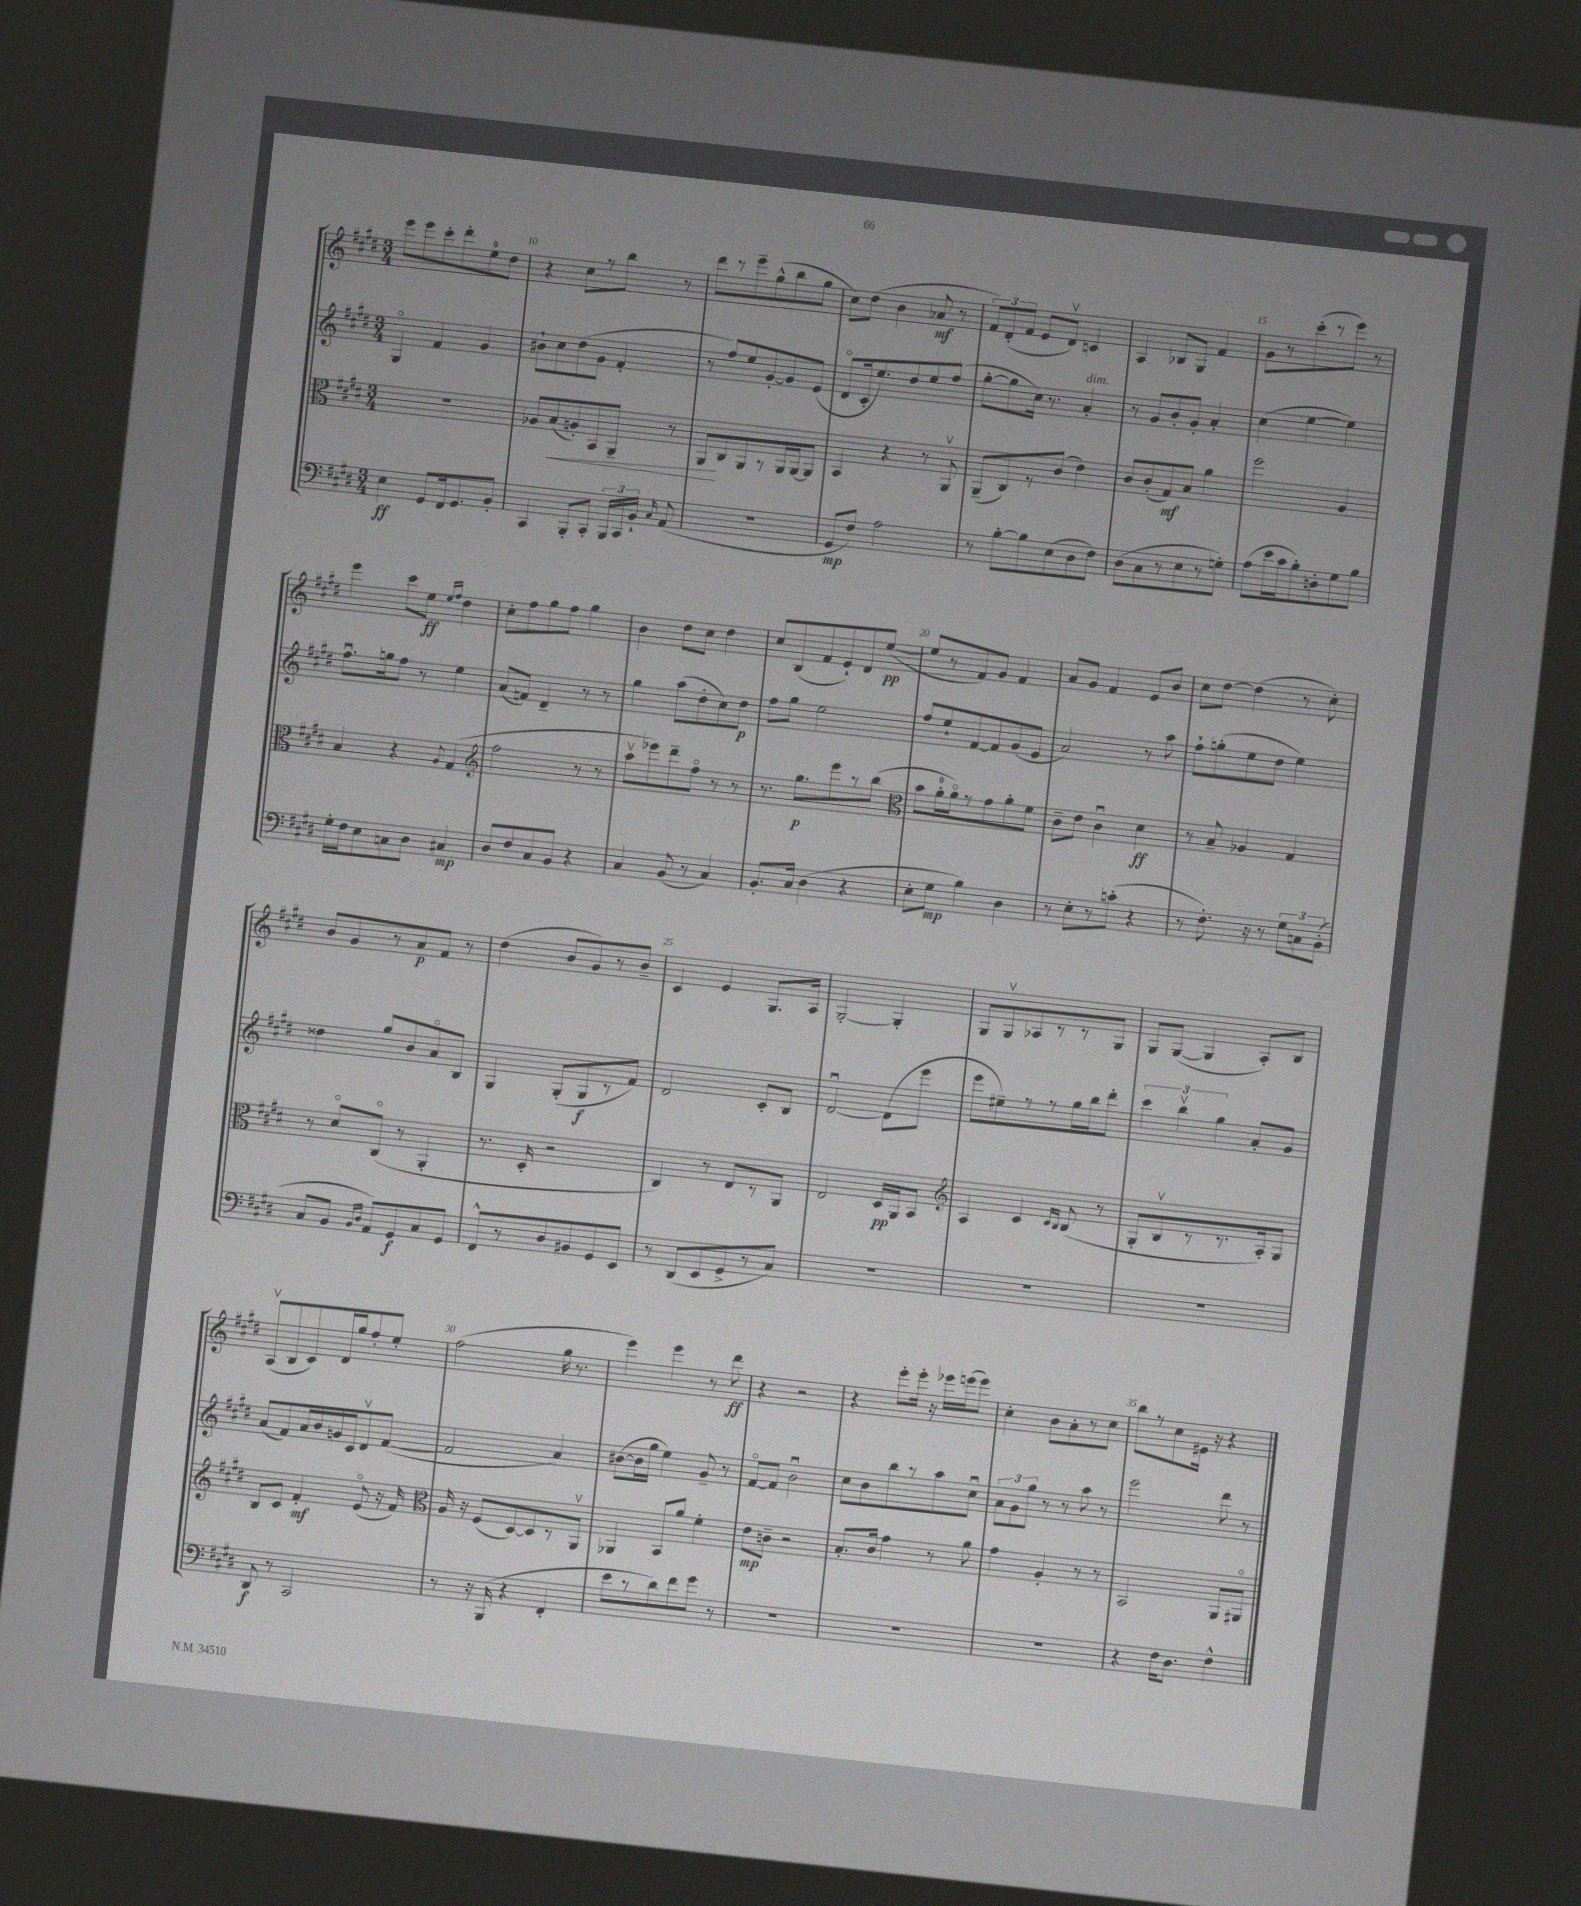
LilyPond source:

<<
\new StaffGroup <<
\new Staff = "s0" {
    \clef treble \key e \major \numericTimeSignature \time 3/4
    \autoBeamOff e'''8[ e'''8 cis'''8-. dis'''8-. e''8-0 dis''8] |
    r4 cis''8[ r8 b''8] r8 |
    dis'''8[ r8 e'''8-- gis''8-^( b''8 gis''8] |
    cis''8[) dis''8]( b'4 aes'8\mf r8 |
    \tuplet 3/2 { fis'8[) dis'8-.( fis'8] } e'8[ dis'8]\upbow) c'4 |
    a4 bes8[ gis8] fis'4 |
    gis'8[ r8 cis'''8-.( r8 e'''8]) r8 |
    e'''4 cis'''8[ e''8]\ff \grace { e''16[ fis''16] } dis''4 |
    cis''8[-. fis''8 gis''8 fis''8] gis''4 |
    b'4 dis''8[ cis''8] dis''4 |
    cis''8[ b8( fis'8 e'8-!) dis'8 e''8]~\pp( |
    e''8[ r8 fis'8) gis'8] fis'4 |
    a'8[ gis'8] fis'4 e'8[ b'8] |
    cis''8[ dis''8]~ dis''4( r8 cis''8-.) |
    b'8[ gis'8 r8 a'8\p fis'8] r8 |
    dis''4( b'8[ gis'8) r8 b'8]-- |
    cis'4 e'4 gis8.[ a16] |
    gis2~-. gis4-. |
    gis8[ gis8\upbow aes8 r8 r8 gis8] |
    gis8[ gis8]~( gis4 a8[-.) b8] |
    a8[\upbow( b8 cis'8) dis'16 gis''16 fis''8-. e''8]-. |
    fis''2( gis''16 r8. |
    e'''4) e'''4 r8 dis'''8\ff |
    r4 r2 |
    r4 e'''8[-. e'''16]-. r16 ees'''16[ e'''16( e'''8]) |
    cis''4-. b'8[ a'8-. r8 cis''8] |
    b''8[ r8 cis''8 eis'16] r16 r4 \bar "|." |
}
\new Staff = "s1" {
    \clef treble \key e \major \numericTimeSignature \time 3/4
    \autoBeamOff gis4\flageolet fis'4 gis'4 |
    bis'8[-! cis''8 dis''8( gis'8] fis'4-. |
    r8 fis''8[) e''8 gis'8~-. gis'8 e'8]( |
    dis'8[\flageolet cis'16-. e''8.) dis''8 e''8 fis''8]( |
    gis''8[~-. gis''8 cis''16]) r8. a'4-.^\markup { \italic "dim." } |
    r8 gis'8[ b'8-. gis'8]-. a'4-. |
    cis''4( e''4~ e''4) |
    fis''8.[\downbow g''16 fis''8] r8 e''4 |
    a'8[( f'8]) dis'4-- r8 r8 |
    gis''4 a''8[( dis''8-. cis''8) dis''8]\p |
    fis''8[ gis''8] e''2 |
    fis''8[ e''8-! fis'8~ fis'8 gis'8( e'8] |
    a'2) r8 a''8 |
    fis''8[-! g''8-.( e''8 dis''8] e''4) |
    disis''4 gis''8[ b'8 a'8\flageolet b8] |
    gis4 gis8[-.( gis8\f r8 fis'8]) |
    dis'2 cis'8[-. b8] |
    dis'2~\downbow dis'8[( e'''8] |
    e'''8[ eis''8--) r8 r8 gis''16 b''16 dis'''8]-. |
    \tuplet 3/2 { cis'''4 b''4\upbow gis''4 } a'8[-. gis'8] |
    a'8[( fis'8) a'16 b'16 g'16 cis'16 dis'8\upbow fis'8]~( |
    fis'2 a'4) |
    bis'8[~( bis'16 gis''16] e''4) gis'8-- r8 |
    fis'8[~\flageolet fis'8] b'2\downbow |
    cis''8[ b'8 b''8 r8 a''8 cis''8]\downbow |
    \tuplet 3/2 { a'8[ gis'8 gis''8] } r8 r8 a''8 r8 |
    e'''2 dis'''8 r8 \bar "|." |
}
\new Staff = "s2" {
    \clef alto \key e \major \numericTimeSignature \time 3/4
    \autoBeamOff R2. |
    aes8[ b8\<( a8-.) b,8 a,8]-- r8 |
    a,8[\! cis8 a,8 r8 a,16 a,16~ a,8] |
    b,4 r4 r8 a,8\upbow |
    a,8[--( cis8) r8 cis'8]( e'4) |
    cis'8[ cis'8-.( gis8\mf) b8] a'4 |
    fis''2 a4 |
    b4 r4 \appoggiatura { a8 } gis4( |
    \clef treble fis''2 r8 r8 |
    a''8[\upbow ees'''8) dis'''8-- fis''8]\flageolet r8 r8 |
    r8. gis''8.[\p e'''8 r8 b''8]( |
    \clef alto b'8[ a'16-0-. a'16\flageolet) r8 gis'8 a'8-. fis'8] |
    cis'8[-- e'8] cis'4\downbow dis'4\ff |
    r8 b8-- aes4 gis4 |
    r8 dis'8[\flageolet cis8]\flageolet( r8 a,4-. |
    r8. dis16-. r2 |
    cis4) r8 e8[ r8 a,8] |
    e2 dis16[\pp a,16 b,8] |
    \clef treble a4 cis'4 \grace { cis'16[ b16] } b8( r8 |
    gis8[-. b8\upbow r8 r8. a16-.) gis8] |
    b8[ cis'8] fis'4-.\mf e'8\flageolet( r16 fis'16) |
    \clef alto a16 r16 fis8[( dis8~) dis8 r8 a,8]\upbow |
    aes,4 b,8[ a'8] fis'4-. |
    e'8[\mp c'8]-- r2 |
    b8.[-. cis'16] gis'4 r8 a'8 |
    gis'4 a4-. r8 r8 |
    b,2 a,8[ ais,8]\flageolet \bar "|." |
}
\new Staff = "s3" {
    \clef bass \key e \major \numericTimeSignature \time 3/4
    \autoBeamOff e4\ff gis,8[ fis,16 gis,8. b,8]-. |
    cis,4 b,,8[-. cis,8]-. \tuplet 3/2 { b,,16[ cis,16 b,16]-! } \grace { cis16 } a,8( |
    R2. |
    gis,8[\mp fis8]) a2 |
    r8 b8[~-. b8 e8( dis8 fis8]) |
    dis8[( cis8 r8 e8 r8 g8]-.) |
    a8[( e'16 cis'16 b8-.) d8-. gis8 b8] |
    gis16[-. fis16 e8 c8 dis8] cis4\mp |
    dis8[ fis8 cis8 b,8] r4 |
    cis4 b,8( r8 cis4) |
    b,8.[-. cis16] dis4( r4 |
    e8[-. gis8]\mp b4) dis4 |
    r8 e8[-. r8 c'8]-.( r4 |
    r8 fis8.-.) r16 r8 \tuplet 3/2 { gis8[ c8 b,8]-.( } |
    cis8[ b,8] \grace { b,16[ dis16] } a,8[) gis,8\f cis8 gis,8] |
    fis,8[-^ r8 dis8 bis,8 gis,8 e,8] |
    r8 dis,8[( e,8 gis,8-> r8 cis8]) |
    R2. |
    R2. |
    R2. |
    dis,8\f r8 cis,2 |
    r8 r16 b,,16( r4 fis,4-. |
    e'8[ r8 dis'8) fis'8 gis'8] r8 |
    R2. |
    R2. |
    R2. |
    r4 fis16[ dis8.] fis4-^ \bar "|." |
}
>>
>>
\layout { \context { \Score currentBarNumber = #9 \override BarNumber.break-visibility = ##(#f #t #t) barNumberVisibility = #(every-nth-bar-number-visible 5) } }
